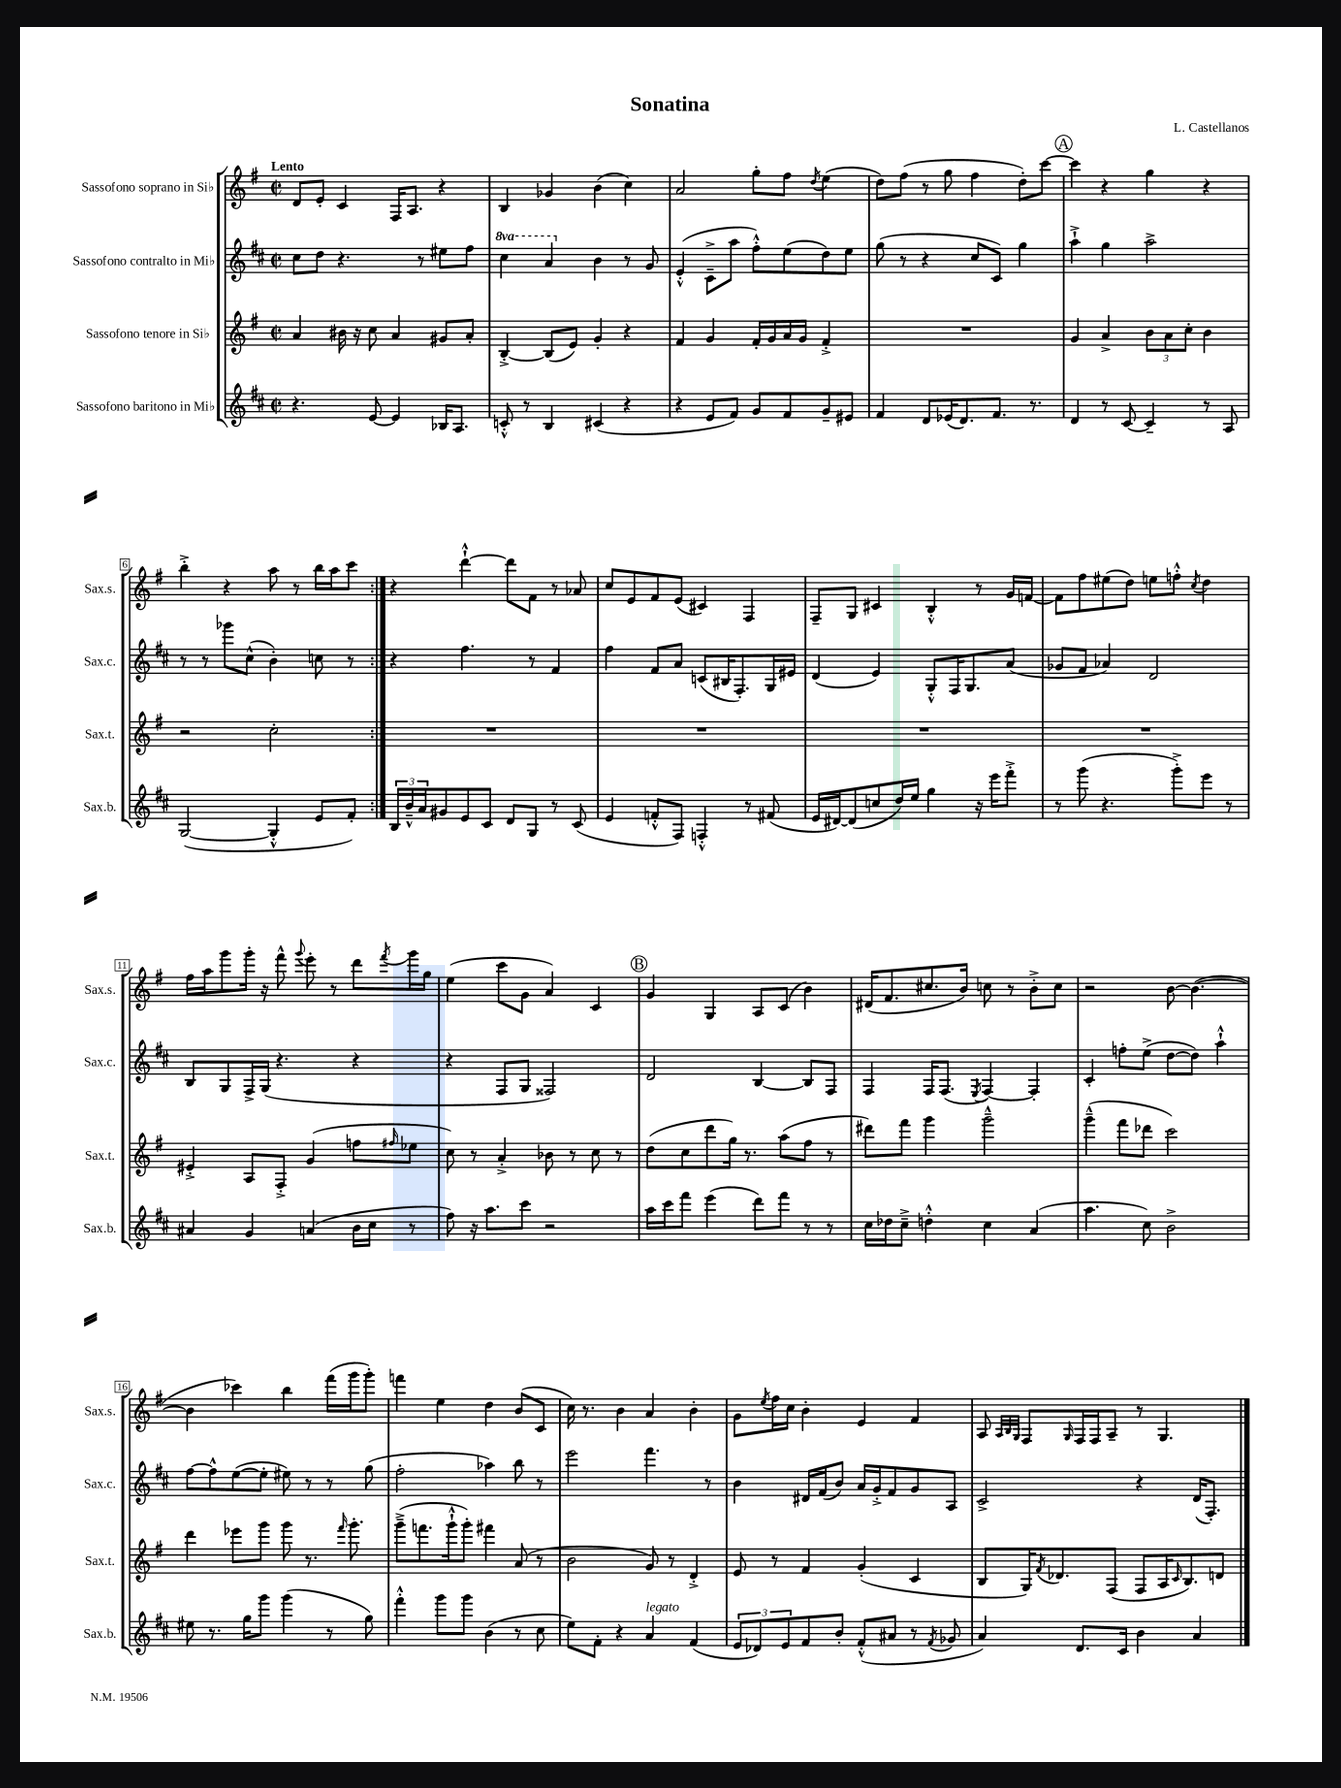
\header { title = "Sonatina" composer = "L. Castellanos" }
<<
\new StaffGroup <<
\new Staff = "s0" \with { instrumentName = "Sassofono soprano in Sib" shortInstrumentName = "Sax.s." } {
    \clef treble \key g \major \defaultTimeSignature \time 2/2 \tempo "Lento"
    \repeat volta 2 { d'8 e'8-. c'4 fis16 a8. r4 |
    b4 ges'4 b'4( c''4) |
    a'2 g''8-. fis''8 \acciaccatura { d''8 } e''4( |
    d''8) fis''8( r8 g''8 fis''4 d''8-.) c'''8~ |
    \mark \markup { \circle "A" } c'''4 r4 g''4 r4 |
    b''4-.-> r4 a''8 r8 b''16 a''16 c'''8 | }
    r4 d'''4~-!-^ d'''8 fis'8 r8 aes'8 |
    c''8 e'8 fis'8 e'8( cis'4) fis4 |
    fis8-- g8 cis'4 b4-.-^ r8 g'16 f'16~ |
    f'8 fis''8 eis''8( d''8) e''8 f''8-.-^ \acciaccatura { c''8 } d''4 |
    fis''16 a''16 g'''8 g'''16-. r16 fis'''8-^ \appoggiatura { g'''8 } e'''8-. r8 d'''8 \acciaccatura { fis'''8 } g'''16 g''16 |
    e''4( c'''8 g'8 a'4) c'4 |
    \mark \markup { \circle "B" } g'4 g4 a8 c'8( b'4) |
    dis'16( fis'8. cis''8. b'16) c''8 r8 b'8-.-> c''8 |
    r2 b'8~ b'4.~( |
    b'4 ces'''4) b''4 fis'''16( g'''16 g'''8-.) |
    f'''4 e''4 d''4 b'8( c'8 |
    c''16) r8. b'4 a'4 b'4-. |
    g'8 \acciaccatura { e''8 } fis''16 c''16 b'4-. e'4 fis'4 |
    a8 \grace { a32 b32 g32 } fis8 \grace { g16 } fis16 fis16 a8-- r8 g4. \bar "|." |
}
\new Staff = "s1" \with { instrumentName = "Sassofono contralto in Mib" shortInstrumentName = "Sax.c." } {
    \clef treble \key d \major \defaultTimeSignature \time 2/2 \set Staff.ottavationMarkups = #ottavation-simple-ordinals
    \repeat volta 2 { cis''8 d''8 r4. r8 eis''8 fis''8 |
    \ottava #1 cis'''4 a''4 \ottava #0 b'4 r8 g'8 |
    e'4-.-^( cis'8---> a''8 fis''8-.-^) e''8( d''8) e''8 |
    g''8( r8 r4 cis''8 cis'8) g''4 |
    \mark \markup { \circle "A" } a''4-!-> g''4 a''2-> |
    r8 r8 ges'''8 cis''8-^( b'4-.) c''8 r8 | }
    r4 fis''4. r8 fis'4 |
    fis''4 fis'8 a'8 c'8( bis16 fis8.-.) g16 eis'16 |
    d'4( e'4) g8-.-^ fis16 g8. a'8( |
    ges'8 fis'8 aes'4) d'2 |
    b8 g8 fis16-> g16( r4. r4 |
    r4 fis8 g8 fisis2) |
    \mark \markup { \circle "B" } d'2 b4~ b8 fis8 |
    fis4 fis16 fis8.( \acciaccatura { e8 } fis4~) fis4-. |
    cis'4-. f''8-. e''8->( d''8~ d''8) a''4-!-^ |
    fis''8~ fis''8-^ e''8~( e''8-. eis''8) r8 r8 g''8( |
    fis''2-. aes''4) b''8 r8 |
    e'''2 fis'''4. r8 |
    b'4 dis'16 fis'16( b'8) a'16 g'16-.-> fis'8 g'8 a8 |
    cis'2-> r4 d'16( fis8.-.) \bar "|." |
}
\new Staff = "s2" \with { instrumentName = "Sassofono tenore in Sib" shortInstrumentName = "Sax.t." } {
    \clef treble \key g \major \defaultTimeSignature \time 2/2
    \repeat volta 2 { a'4 bis'16 r16 c''8 a'4 gis'8 a'8-. |
    b4~-.-> b8( e'8) g'4-. r4 |
    fis'4 g'4 fis'16-. g'16 a'16 g'16 fis'4-.-> |
    R1 |
    \mark \markup { \circle "A" } g'4 a'4-> \tuplet 3/2 { b'8 a'8 c''8-. } b'4 |
    r2 c''2-. | }
    R1 |
    R1 |
    R1 |
    R1 |
    eis'4-.-> a8 fis8-.-> g'4( f''8 \grace { fis''16 } ees''8 |
    c''8) r8 a'4-.-> bes'8 r8 c''8 r8 |
    \mark \markup { \circle "B" } d''8( c''8 d'''8 g''16) r8. a''8( fis''8 r8 |
    dis'''8) fis'''8 g'''4 g'''2---^ |
    g'''4---^( fis'''8 des'''8 c'''2) |
    d'''4 ees'''8 g'''8 g'''8 r8. \grace { fis'''16 } g'''8.-. |
    g'''8--->( f'''8. g'''16-!-^ g'''8-.) fis'''4 a'8( r8 |
    b'2 g'8) r8 d'4-.-> |
    e'8 r8 fis'4 g'4-.( c'4 |
    b8 g16) \acciaccatura { fis'8 } des'8. fis8( fis8 a16 \grace { c'16 } b8.) d'8 \bar "|." |
}
\new Staff = "s3" \with { instrumentName = "Sassofono baritono in Mib" shortInstrumentName = "Sax.b." } {
    \clef treble \key d \major \defaultTimeSignature \time 2/2
    \repeat volta 2 { r4. e'8~ e'4 bes16 a8. |
    c'8-.-^ r8 b4 cis'4( r4 |
    r4 e'8 fis'8) g'8 fis'8 g'8-- eis'8 |
    fis'4 d'8 ees'16( d'8.) fis'8. r8. |
    \mark \markup { \circle "A" } d'4 r8 cis'8~ cis'4-- r8 a8 |
    g2~( g4-.-^ e'8 fis'8-.) | }
    \tuplet 3/2 { b16 b'16---^ a'16 } gis'8 e'8 cis'8 d'8 g8 r8 cis'8( |
    e'4 f'8-.-^ fis8) f4-.-^ r8 fis'8( |
    e'16 dis'16~) dis'8( c''8 d''16) e''16 g''4 r16 e'''16 fis'''8-.-> |
    r8 g'''8( r4. g'''8-.->) e'''8 r8 |
    ais'4 g'4 a'4( b'16 cis''16 r8 |
    fis''8) r16 a''8. cis'''8 r2 |
    \mark \markup { \circle "B" } a''16 cis'''16 fis'''8 e'''4( d'''8) fis'''8 r8 r8 |
    cis''16 des''16 cis''8---> d''4-.-^ cis''4 a'4( |
    a''4. cis''8) b'2-> |
    eis''8 r8. g''16 g'''8 g'''4( r8 g''8) |
    fis'''4-.-^ g'''8 g'''8 b'4( r8 cis''8 |
    e''8) fis'8-. r4 a'4^\markup { \italic "legato" } fis'4( |
    \tuplet 3/2 { e'8 des'8) e'8 } fis'8 b'8-. fis'8-.-^( ais'8 r8 \acciaccatura { fis'8 } ges'8 |
    a'4) d'8. cis'16 b'4 a'4 \bar "|." |
}
>>
>>
\layout { \context { \Score \override BarNumber.stencil = #(make-stencil-boxer 0.1 0.3 ly:text-interface::print) } }
